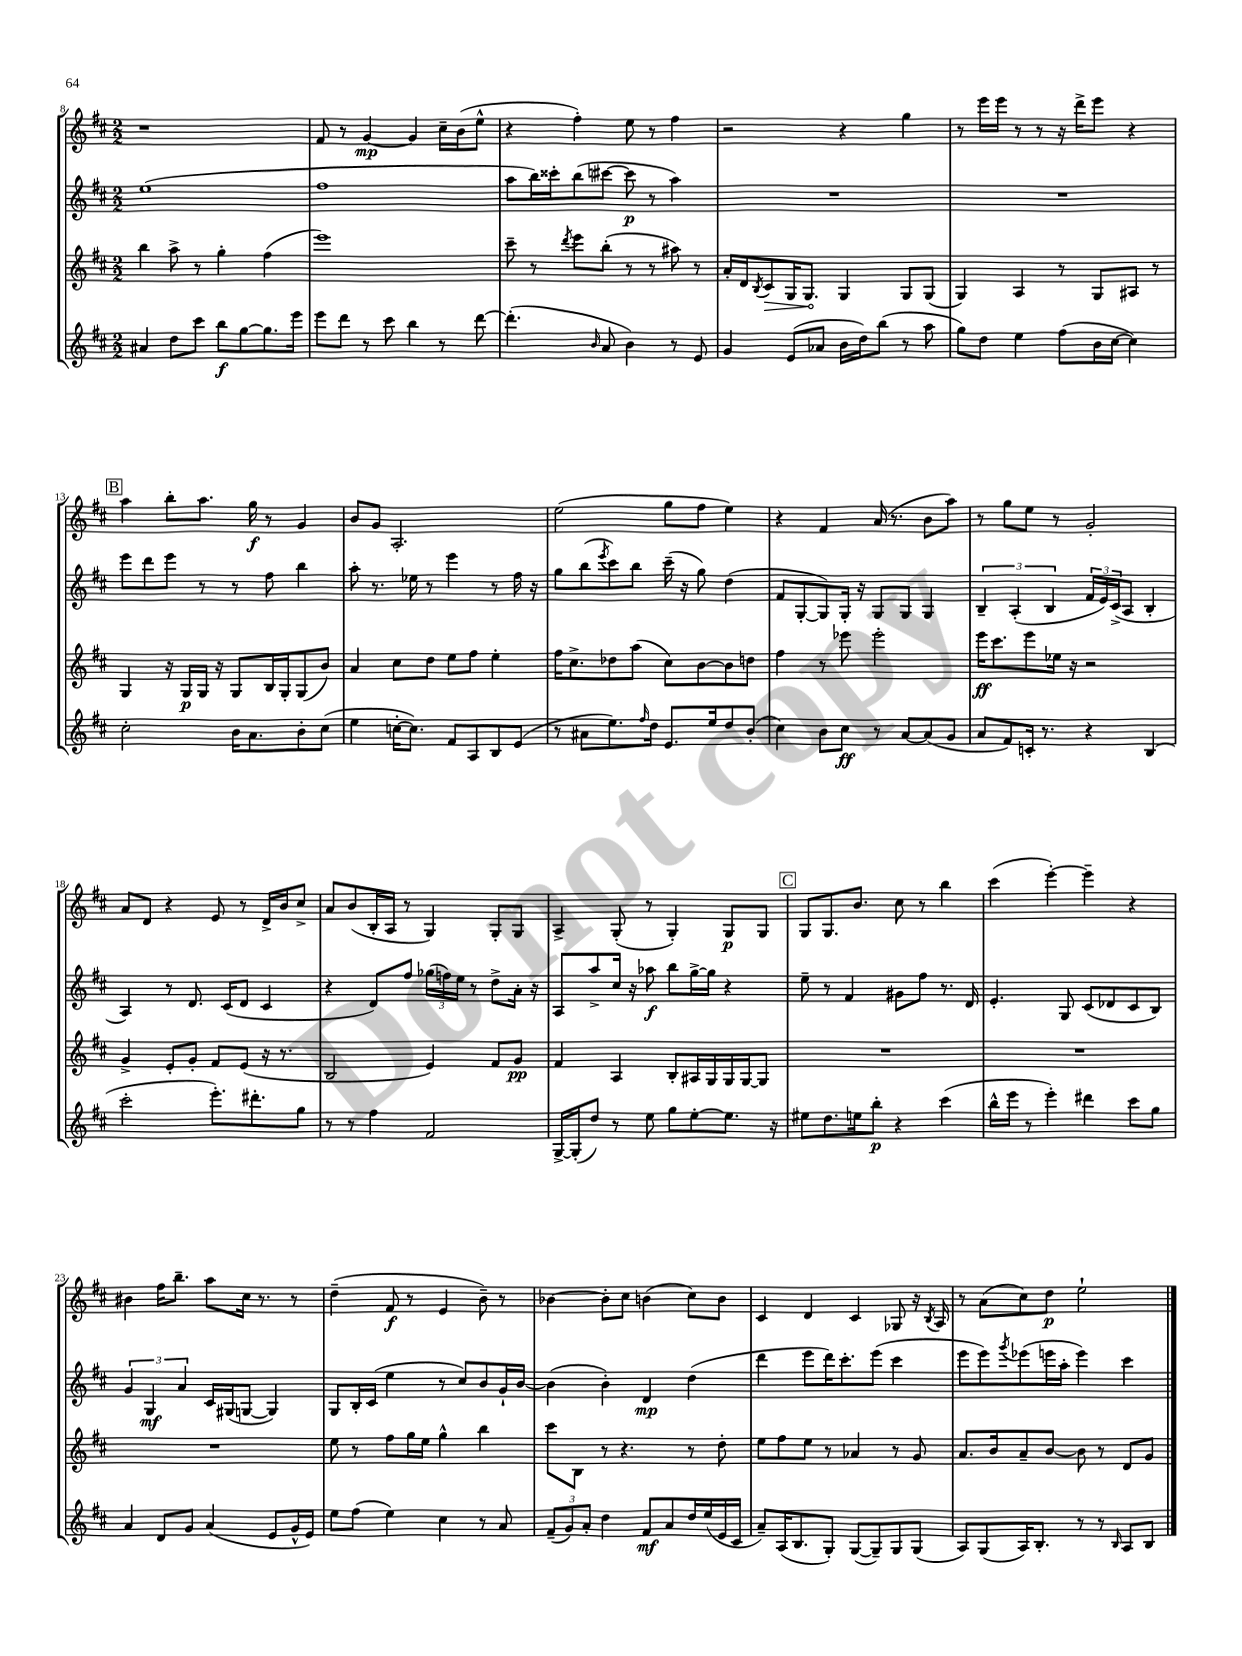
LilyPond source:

<<
\new StaffGroup <<
\new Staff = "s0" {
    \clef treble \key d \major \numericTimeSignature \time 2/2
    r1 |
    fis'8 r8 g'4~\mp g'4 cis''16-- b'16( e''8-^ |
    r4 fis''4-.) e''8 r8 fis''4 |
    r2 r4 g''4 |
    r8 e'''16 e'''16 r8 r8 r16 d'''16-> e'''8 r4 |
    \mark \markup { \box "B" } a''4 b''8-. a''8. g''16\f r8 g'4 |
    b'8 g'8 a2.-. |
    e''2( g''8 fis''8 e''4) |
    r4 fis'4 a'16( r8. b'8 a''8) |
    r8 g''8 e''8 r8 g'2-. |
    a'8 d'8 r4 e'8 r8 d'16-> b'16 cis''8-> |
    a'8 b'8( b16-. a16 r8 g4) g8-. g8 |
    a4-> g8-.( r8 g4-.) g8\p g8 |
    \mark \markup { \box "C" } g8 g8. b'8. cis''8 r8 b''4 |
    cis'''4( e'''4~-.) e'''4-- r4 |
    bis'4 fis''16 b''8.-- a''8 cis''16 r8. r8 |
    d''4--( fis'8\f r8 e'4 b'8--) r8 |
    bes'4~ bes'8-. cis''8 b'4( cis''8) b'8 |
    cis'4 d'4 cis'4 ges8 r16 \acciaccatura { b8 } a16 |
    r8 a'8( cis''8) d''8\p e''2-! \bar "|." |
}
\new Staff = "s1" {
    \clef treble \key d \major \numericTimeSignature \time 2/2
    e''1( |
    fis''1 |
    a''8 b''16) cisis'''16-. b''8( cis'''8~ cis'''8\p r8 a''4) |
    R1 |
    R1 |
    \mark \markup { \box "B" } e'''8 d'''8 e'''8 r8 r8 fis''8 b''4 |
    a''8-. r8. ees''16 r8 e'''4 r8 fis''16 r16 |
    g''8 b''8( \acciaccatura { e'''8 } cis'''8) b''8 cis'''16--( r16 g''8) d''4( |
    fis'8 g8~-. g8) g16-. r16 g8 g8 g4 |
    \tuplet 3/2 { b4-- a4-.( b4 } \tuplet 3/2 { fis'16 e'16) cis'16->( } a8 b4-. |
    a4) r8 d'8. cis'16( d'8 cis'4 |
    r4 d'8) fis''8 \tuplet 3/2 { ges''16( f''16) e''16 } r8 d''8-> a'16-. r16 |
    a8 a''8-> cis''16 r16 aes''8\f b''8 g''16~-> g''16 r4 |
    \mark \markup { \box "C" } e''8-- r8 fis'4 gis'8 fis''8 r8. d'16 |
    e'4.-. g8 cis'8( des'8 cis'8 b8) |
    \tuplet 3/2 { g'4 g4\mf a'4 } cis'16 gis16( g8~ g4) |
    g8 b16-. cis'16( e''4 r8 cis''8) b'8 g'16-! b'16~ |
    b'4( b'4-.) d'4\mp d''4( |
    d'''4 e'''8 d'''16) cis'''8.-. e'''8( cis'''4 |
    e'''8 e'''8) \acciaccatura { g'''8 } ees'''8( e'''16 a''16-. e'''4) cis'''4 \bar "|." |
}
\new Staff = "s2" {
    \clef treble \key d \major \numericTimeSignature \time 2/2
    b''4 a''8-> r8 g''4-. fis''4( |
    e'''1) |
    cis'''8-- r8 \acciaccatura { d'''8 } e'''8 b''8-.( r8 r8 ais''8) r8 |
    a'16-. d'16 \acciaccatura { b8 } \once \override Hairpin.circled-tip = ##t cis'8\> g16 g8.\! g4 g8 g8( |
    g4) a4 r8 g8 ais8 r8 |
    \mark \markup { \box "B" } g4 r16 g16\p g16 r16 g8 b16 g16-. g8( b'8) |
    a'4 cis''8 d''8 e''8 fis''8 e''4-. |
    fis''16 cis''8.-> des''8 a''8( cis''8) b'8~ b'8 d''8 |
    fis''4 r8 ees'''8 ees'''2-. |
    e'''16\ff cis'''8. e'''8 ees''16 r16 r2 |
    g'4-> e'8-. g'8-. fis'8 e'8( r16 r8. |
    b2 e'4) fis'8 g'8\pp |
    fis'4 a4 b8-. ais16 g16 g16 g16~ g8 |
    \mark \markup { \box "C" } R1 |
    R1 |
    R1 |
    e''8 r8 fis''8 g''16 e''16 g''4-^ b''4 |
    cis'''8 b8 r8 r4. r8 d''8-. |
    e''8 fis''8 e''8 r8 aes'4 r8 g'8 |
    a'8. b'16 a'8-- b'8~ b'8 r8 d'8 g'8 \bar "|." |
}
\new Staff = "s3" {
    \clef treble \key d \major \numericTimeSignature \time 2/2
    ais'4 d''8 cis'''8 b''8\f g''8~ g''8. e'''16 |
    e'''8 d'''8 r8 cis'''8 b''4 r8 d'''8~ |
    d'''4.-.( \grace { b'16 } a'8 b'4) r8 e'8 |
    g'4 e'8( aes'8 b'16 d''16) b''8( r8 a''8 |
    g''8) d''8 e''4 fis''8( b'16 cis''16~ cis''4) |
    \mark \markup { \box "B" } cis''2-. b'16 a'8. b'8-. cis''8( |
    e''4 c''16~-. c''8.) fis'8 a8 b8 e'8( |
    r8 ais'8 e''8.) \grace { fis''16 } d''16 e'8. e''16 d''8 b'8-.( |
    cis''4) b'8 cis''8\ff r8 a'8~ a'8( g'8 |
    a'8 fis'8) c'16-. r8. r4 b4( |
    cis'''2-. e'''8.-.) dis'''8.-. g''8 |
    r8 r8 fis''4 fis'2 |
    g16~-> g16-.( d''8) r8 e''8 g''8 e''8~-. e''8. r16 |
    \mark \markup { \box "C" } eis''8 d''8. e''16 b''8-.\p r4 cis'''4( |
    b''16-^ e'''16 r8 e'''4-.) dis'''4 cis'''8 g''8 |
    a'4 d'8 g'8 a'4( e'8 g'16-^ e'16) |
    e''8 fis''8( e''4) cis''4 r8 a'8 |
    \tuplet 3/2 { fis'8--( g'8) a'8-. } d''4 fis'8\mf a'8 d''16 e''16( e'16 cis'16 |
    a'8--) a16( b8. g8-.) g8~( g8--) g8 g8( |
    a8) g8( a16) b8.-. r8 r8 \grace { b16 } a8 b8 \bar "|." |
}
>>
>>
\layout { \context { \Score currentBarNumber = #8 } }
